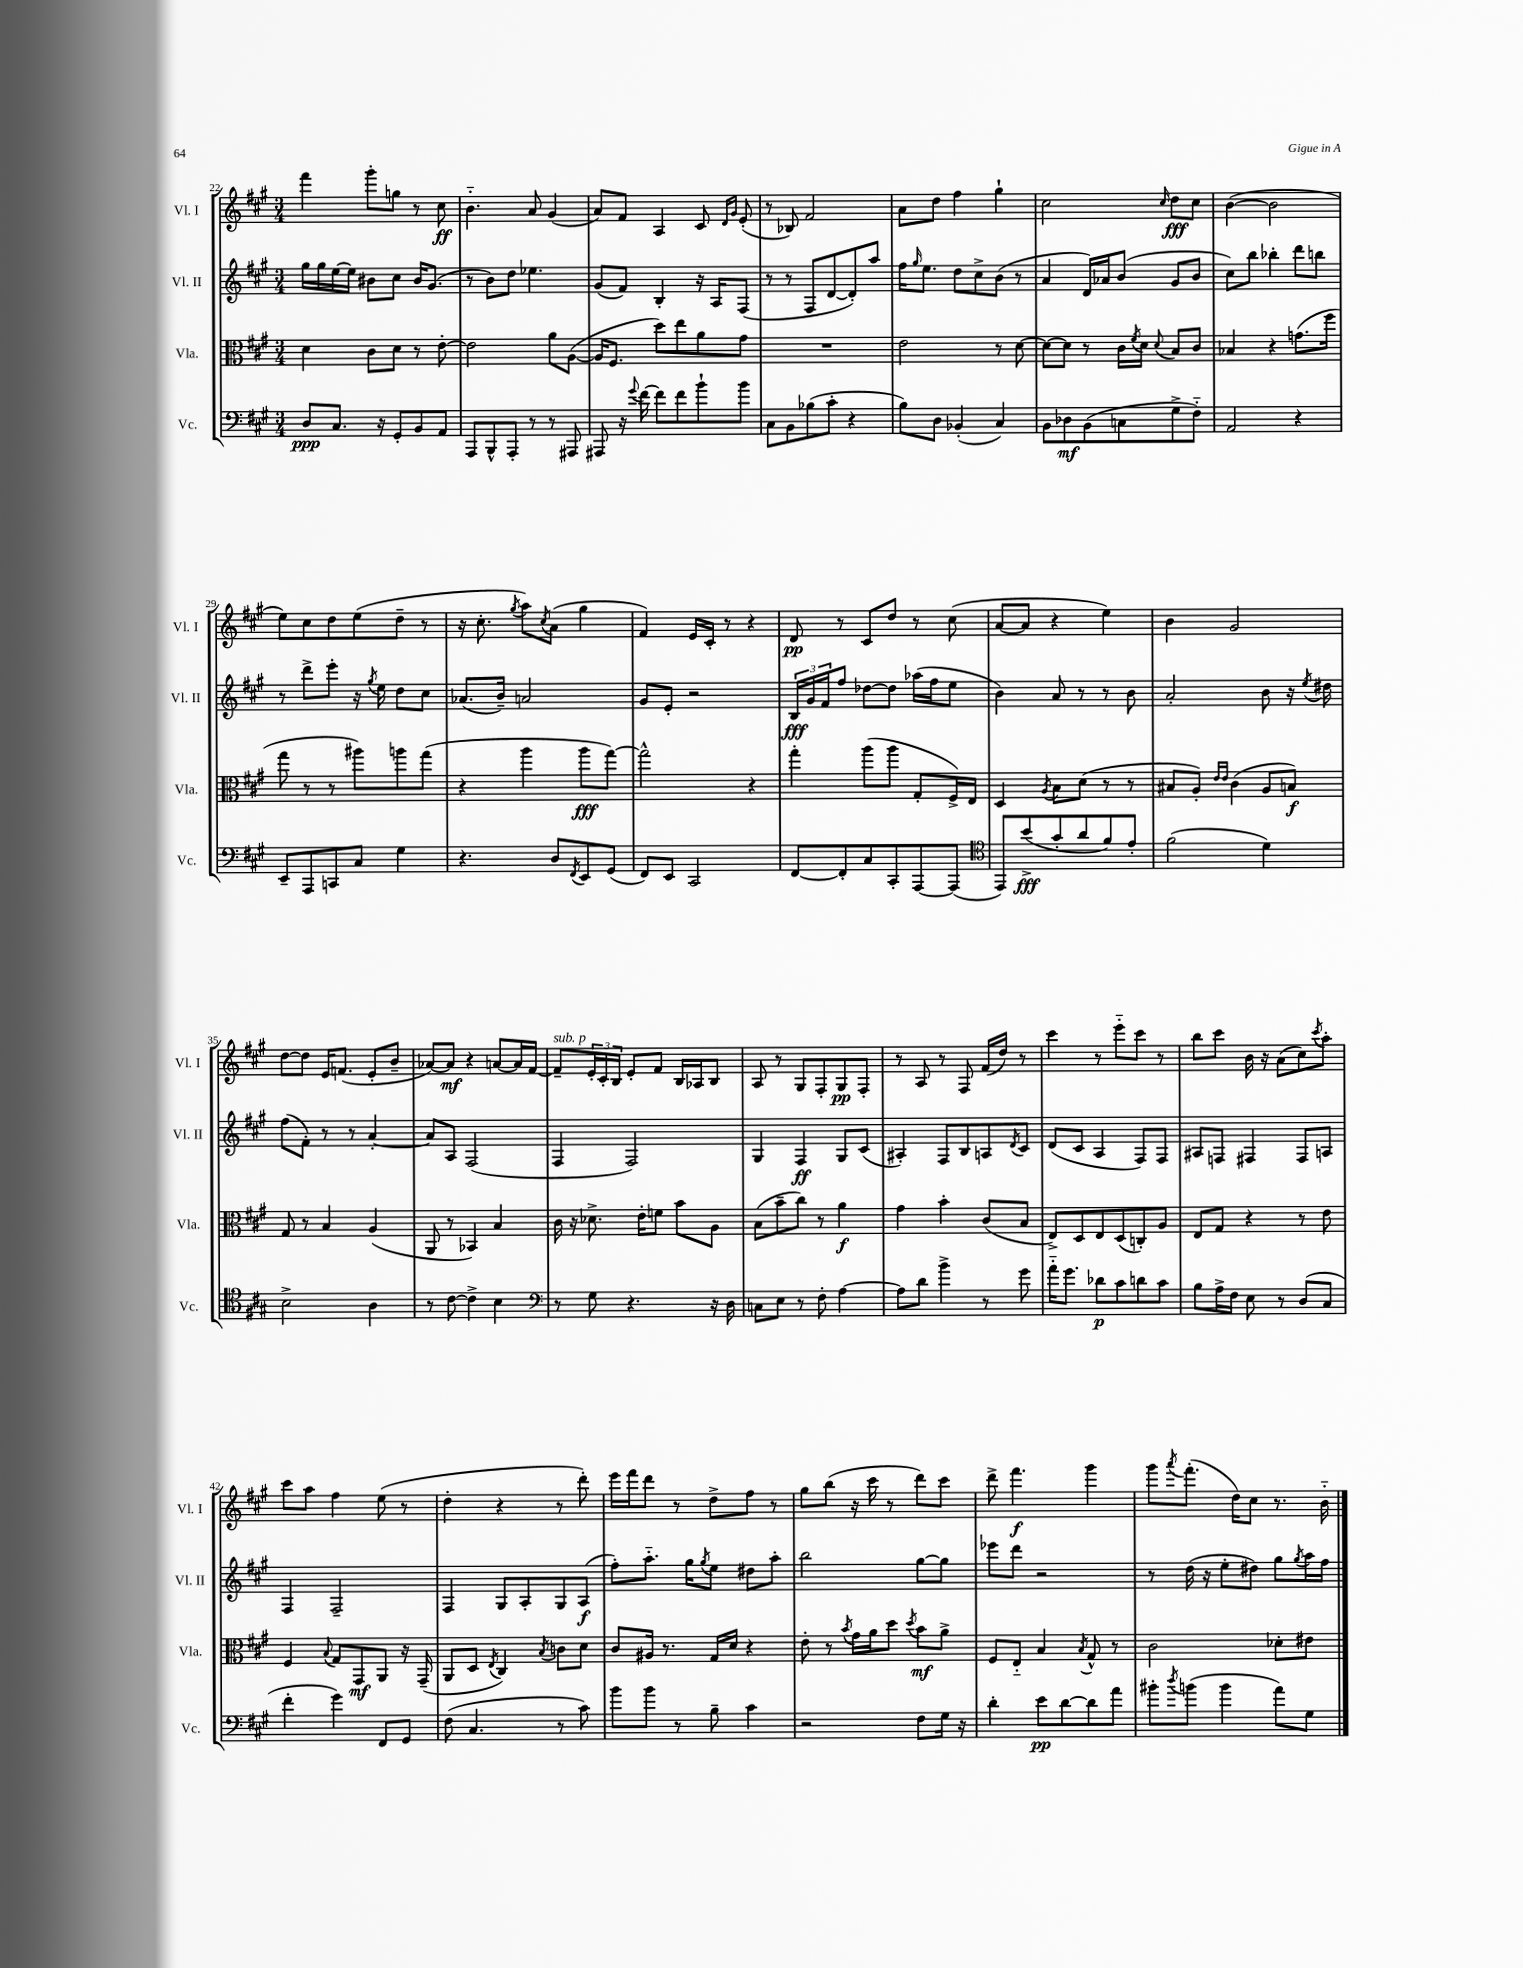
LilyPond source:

<<
\new StaffGroup <<
\new Staff = "s0" \with { instrumentName = "Vl. I" shortInstrumentName = "Vl. I" } {
    \clef treble \key a \major \numericTimeSignature \time 3/4
    fis'''4 gis'''8-. g''8 r8 cis''8\ff |
    b'4.-_ a'8 gis'4( |
    a'8) fis'8 a4 cis'8 \grace { d'16 gis'16 } e'8-.( |
    r8 bes8) fis'2 |
    a'8 d''8 fis''4 gis''4-! |
    cis''2 \grace { cis''16 } d''8\fff cis''8 |
    b'4~( b'2 |
    e''8) cis''8 d''8 e''8( d''8-- r8 |
    r16 cis''8.-. \acciaccatura { gis''8 } a''8) \acciaccatura { cis''8 } a'8( gis''4 |
    fis'4) e'16 cis'16-. r8 r4 |
    d'8\pp r8 cis'8 d''8 r8 cis''8( |
    a'8~ a'8 r4 e''4) |
    b'4 gis'2 |
    d''8~ d''8 e'16 f'8.( e'8-. b'8-- |
    aes'8~) aes'8\mf r4 a'8~ a'16 fis'16~ |
    fis'8--^\markup { \italic "sub. p" } \tuplet 3/2 { e'16-. cis'16-. b16 } e'8-. fis'8 b16 aes16 b8 |
    a8 r8 gis8 fis8-. gis8\pp fis8-. |
    r8 a8 r8 fis8 fis'16( d''16) r8 |
    cis'''4 r8 e'''8-_ cis'''8 r8 |
    b''8 cis'''8 b'16 r16 a'8( cis''8) \acciaccatura { cis'''8 } a''8-. |
    cis'''8 a''8 fis''4 e''8( r8 |
    d''4-. r4 r8 d'''8-.) |
    e'''16 fis'''16 d'''8 r8 d''8-> fis''8 r8 |
    gis''8 b''8( r16 cis'''16 r8 d'''8) cis'''8 |
    d'''8-> fis'''4.\f gis'''4 |
    gis'''8 \acciaccatura { a'''8 } fis'''8.-.( d''16) cis''8 r8. b'16-_ \bar "|." |
}
\new Staff = "s1" \with { instrumentName = "Vl. II" shortInstrumentName = "Vl. II" } {
    \clef treble \key a \major \numericTimeSignature \time 3/4
    gis''16 gis''16 e''16~ e''16 bis'8 cis''8 bis'16 gis'8.( |
    r8 b'8) d''8 ees''4. |
    gis'8( fis'8) b4-. r16 a16 fis8( |
    r8 r8 fis8 d'8~ d'8-.) a''8 |
    fis''16 \grace { gis''16 } e''8. d''8 cis''8-> b'8( r8 |
    a'4 d'16) aes'16 b'8( gis'8 b'8 |
    cis''8) b''8 bes''4-. d'''8 b''8 |
    r8 d'''8-> e'''8-. r16 \acciaccatura { gis''8 } e''16 d''8 cis''8 |
    aes'8.( b'16--) a'2 |
    gis'8 e'8-. r2 |
    \tuplet 3/2 { b16\fff gis'16 fis'16 } fis''8 des''8~ des''8 aes''16( fis''16 e''8 |
    b'4) a'8 r8 r8 b'8 |
    a'2-. b'8 r16 \acciaccatura { e''8 } dis''16 |
    fis''8( fis'8-.) r8 r8 a'4~-. |
    a'8 a8 fis2( |
    fis4 fis2) |
    gis4 fis4\ff gis8 cis'8( |
    ais4-.) fis8 b8 a8 \acciaccatura { d'8 } cis'8 |
    d'8( cis'8 a4 fis8) fis8 |
    ais8 f8 fis4 fis8 a8 |
    fis4 fis2-- |
    fis4 gis8 a8-. gis8 a8\f( |
    fis''8-.) a''8.-_ gis''16 \acciaccatura { gis''8 } e''8 dis''8 a''8-. |
    b''2 gis''8~ gis''8 |
    ees'''8 d'''8 r2 |
    r8 d''16( r16 e''8-. dis''8) gis''8 \acciaccatura { gis''8 } a''16 fis''16 \bar "|." |
}
\new Staff = "s2" \with { instrumentName = "Vla." shortInstrumentName = "Vla." } {
    \clef alto \key a \major \numericTimeSignature \time 3/4
    d'4 cis'8 d'8 r8 e'8~-. |
    e'2 a'8 a8~( |
    a16 fis8. d''8) e''8 a'8 gis'8 |
    R2. |
    e'2 r8 d'8~ |
    d'8~ d'8 r8 cis'16 \acciaccatura { fis'8 } d'16 \appoggiatura { d'8 } b8 cis'8 |
    bes4 r4 g'8.( fis''16 |
    gis''8 r8 r8 ais''8) a''8 gis''8( |
    r4 a''4 a''8\fff gis''8~) |
    gis''2-^ r4 |
    gis''4-. a''8( a''8 gis8-. fis16->) e16 |
    d4 \acciaccatura { a8 } b8 d'8( r8 r8 |
    bis8 a8-.) \grace { e'16 e'16 } cis'4( a8 b8\f) |
    gis8 r8 b4 a4( |
    a,8 r8 bes,4) b4 |
    cis'16 r16 des'8.-> e'16-. f'8 b'8 a8 |
    b8( b'8-- cis''8) r8 a'4\f |
    gis'4 b'4-. cis'8( b8 |
    e8->) d8 e8 d8( c8-.) a8 |
    e8 gis8 r4 r8 e'8 |
    fis4 \appoggiatura { b8 } gis8 gis,8\mf a,8 r16 gis,16--( |
    a,8 d8 \acciaccatura { e8 } cis4) \acciaccatura { b8 } c'8 d'8 |
    cis'8 ais16 r8. gis16 d'16 r4 |
    e'8-. r8 \acciaccatura { b'8 } gis'16 a'16 d''8 \acciaccatura { d''8 } b'8\mf a'8-> |
    fis8 e8-_ b4 \acciaccatura { b8 } gis8-^ r8 |
    cis'2 des'8-. eis'8 \bar "|." |
}
\new Staff = "s3" \with { instrumentName = "Vc." shortInstrumentName = "Vc." } {
    \clef bass \key a \major \numericTimeSignature \time 3/4
    d8\ppp cis8. r16 gis,8-. b,8 a,8 |
    a,,8 b,,8-^ a,,8-. r8 r8 ais,,8 |
    ais,,8 r16 \appoggiatura { gis'8 } fis'16~ fis'8 fis'8 b'8-! b'8 |
    cis8 b,8 bes8( cis'8-. r4 |
    b8) d8 bes,4-.( cis4) |
    b,8 des8\mf b,8( c8 gis8-> fis8-_) |
    a,2 r4 |
    e,8-- a,,8 c,8 cis8 gis4 |
    r4. d8 \acciaccatura { fis,8 } e,8 gis,8( |
    fis,8) e,8 cis,2 |
    fis,8~ fis,8-. cis8 cis,8-. a,,8~ a,,8( |
    \clef tenor e,8) b'8->\fff( gis'8-. a'8 fis'8) e'8-. |
    fis'2( d'4) |
    b2-> a4 |
    r8 cis'8~ cis'4-> b4 |
    \clef bass r8 gis8 r4. r16 d16 |
    c8 e8 r8 fis8-. a4~ |
    a8 d'8 b'4-> r8 gis'8 |
    a'16-_ gis'8. des'8\p cis'8 d'8 cis'8 |
    b8 a16-> fis16 e8 r8 d8( cis8 |
    fis'4-. gis'4) fis,8 gis,8 |
    fis8( cis4. r8 cis'8) |
    b'8 b'8 r8 b8-- cis'4 |
    r2 fis8 gis16 r16 |
    d'4-. e'8\pp d'8~ d'8 a'8 |
    bis'8-. \acciaccatura { d''8 } b'8( b'4 a'8) gis8 \bar "|." |
}
>>
>>
\layout { \context { \Score currentBarNumber = #22 } }
